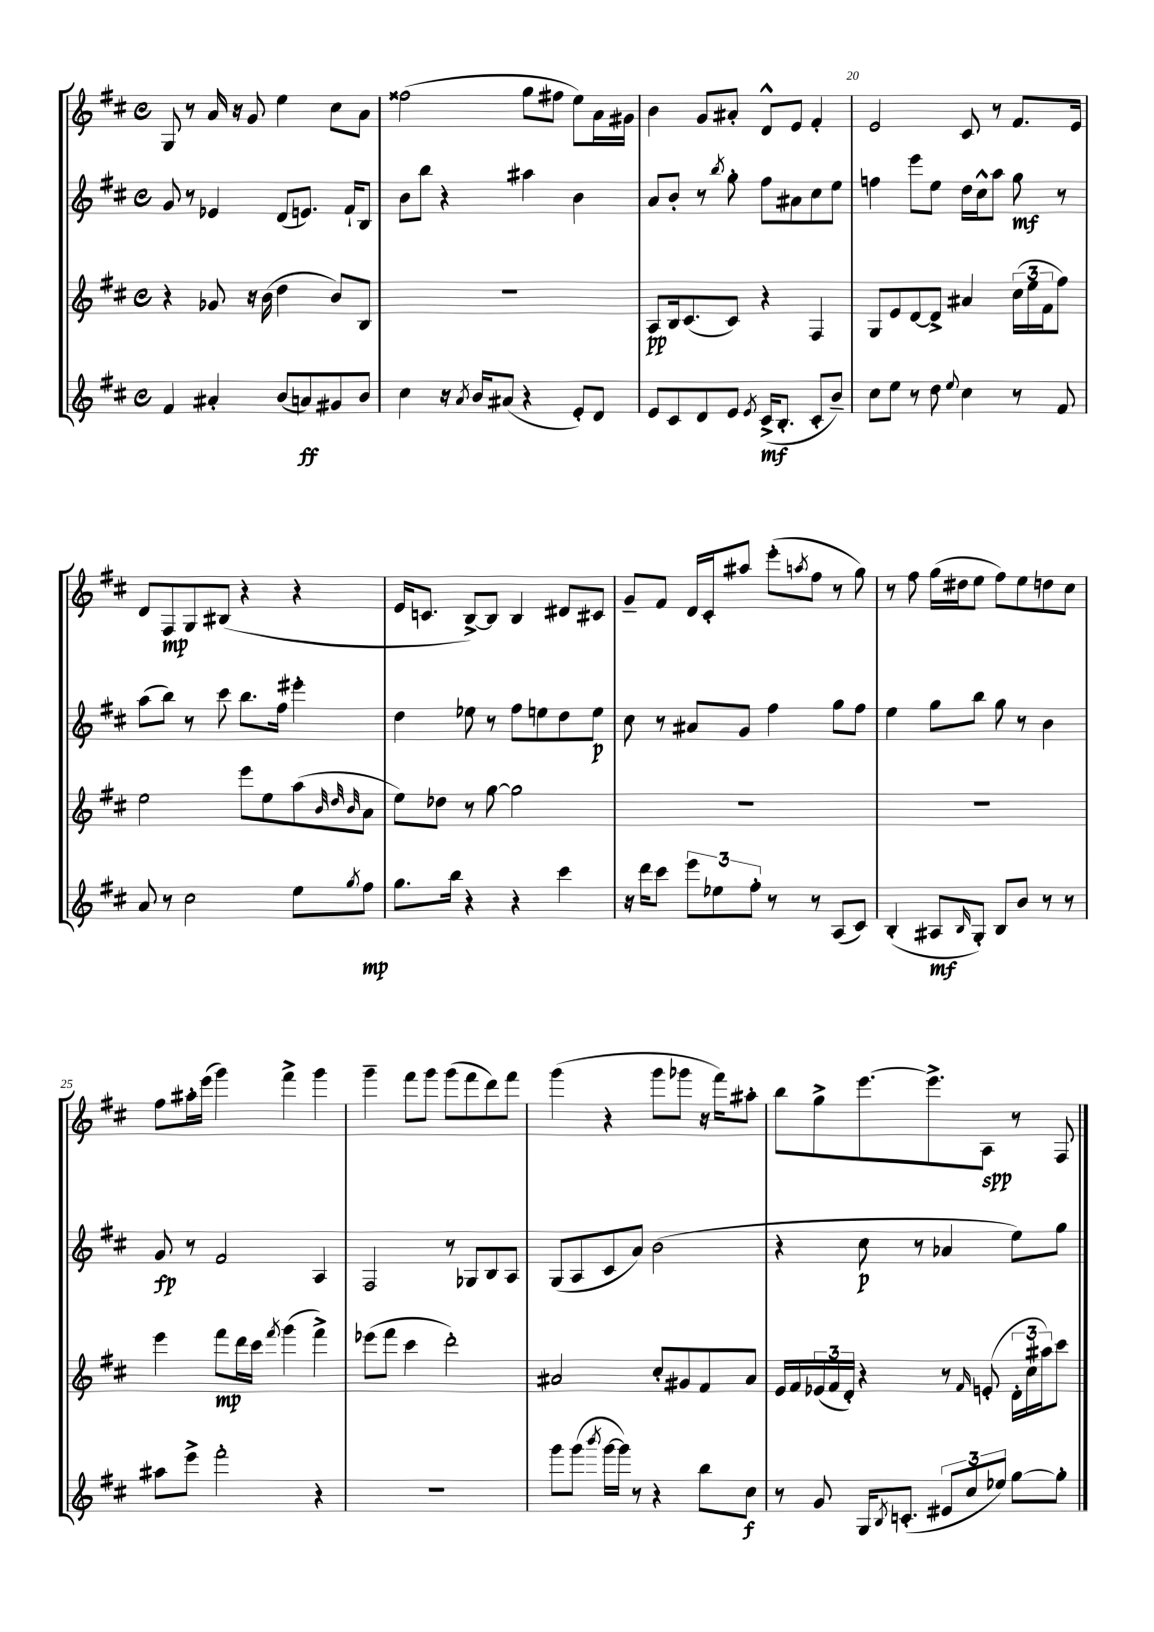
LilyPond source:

<<
\new StaffGroup <<
\new Staff = "s0" {
    \clef treble \key d \major \defaultTimeSignature \time 4/4
    g8 r8 a'16 r16 g'8 e''4 cis''8 a'8 |
    fisis''2( g''8 fis''8 e''8) a'16 gis'16 |
    b'4 g'8 ais'8-. d'8-^ e'8 fis'4-. |
    e'2 cis'8 r8 fis'8. e'16 |
    d'8 fis8\mp g8 bis8( r4 r4 |
    e'16 c'8. b8~->) b8 b4 dis'8 cis'8 |
    g'8-- fis'8 d'16 cis'16-. ais''8 e'''8-.( \acciaccatura { a''8 } fis''8 r8 g''8) |
    r8 fis''8 g''16( dis''16 e''8 fis''8) e''8 d''8 cis''8 |
    fis''8 ais''16-. e'''16( g'''4) fis'''4-> g'''4 |
    g'''4-- fis'''8 g'''8 g'''8( fis'''8 d'''8) fis'''8 |
    g'''4( r4 g'''8 ges'''8 r16 fis'''16) ais''8-. |
    b''8 g''8-> e'''8.~ e'''8.-> a8\spp r8 fis8 \bar "|." |
}
\new Staff = "s1" {
    \clef treble \key d \major \defaultTimeSignature \time 4/4
    g'8 r8 ees'4 d'8( e'8.) fis'16-! b8 |
    b'8 b''8 r4 ais''4 b'4 |
    a'8 b'8-. r8 \acciaccatura { b''8 } g''8-. fis''8 ais'8 cis''8 e''8 |
    f''4 e'''8 e''8 d''16 cis''16-^ a''8 g''8\mf r8 |
    a''8( b''8) r8 cis'''8 b''8. fis''16 eis'''4-. |
    d''4 ees''8 r8 fis''8 e''8 d''8 e''8\p |
    cis''8 r8 ais'8 g'8 fis''4 g''8 fis''8 |
    e''4 g''8 b''8 g''8 r8 b'4 |
    g'8\fp r8 fis'2 a4 |
    fis2 r8 ges8 b8 a8 |
    g8( a8 cis'8 a'8) b'2( |
    r4 cis''8\p r8 aes'4 e''8) g''8 \bar "|." |
}
\new Staff = "s2" {
    \clef treble \key d \major \defaultTimeSignature \time 4/4
    r4 ges'8 r16 b'16( d''4 b'8) b8 |
    R1 |
    a8\pp b16 cis'8.( cis'8) r4 fis4 |
    g8 e'8 d'8~ d'8-> ais'4 \tuplet 3/2 { cis''16( e''16 fis'16 } fis''8) |
    e''2 e'''8 e''8 a''8( \grace { b'32 d''32 b'32 } a'8 |
    e''8) des''8 r8 g''8~ g''2 |
    R1 |
    R1 |
    e'''4 fis'''8\mp d'''16 cis'''16 \acciaccatura { fis'''8 } g'''4( fis'''4->) |
    ees'''8( fis'''8 cis'''4 d'''2-.) |
    ais'2 cis''8-. gis'8 fis'8 ais'8 |
    e'16 fis'16 \tuplet 3/2 { ees'16( fis'16 d'16-.) } r4 r8 \grace { fis'16 } e'8-.( \tuplet 3/2 { d'16-. cis''16 ais''16) } cis'''8 \bar "|." |
}
\new Staff = "s3" {
    \clef treble \key d \major \defaultTimeSignature \time 4/4
    fis'4 ais'4-. b'8( a'8\ff) gis'8 b'8 |
    cis''4 r16 \acciaccatura { a'8 } b'16 ais'8( r4 e'8-.) d'8 |
    e'8 cis'8 d'8 e'8 \acciaccatura { e'8 } cis'16->\mf( b8.-. cis'8-. b'8--) |
    cis''8 e''8 r8 d''8 \appoggiatura { e''8 } cis''4 r8 fis'8 |
    a'8 r8 cis''2 e''8 \acciaccatura { g''8 } fis''8\mp |
    g''8. b''16 r4 r4 cis'''4 |
    r16 d'''16 cis'''8 \tuplet 3/2 { e'''8 ees''8 fis''8-. } r8 r8 a8( cis'8) |
    b4-.( ais8\mf \grace { b16 } g8-.) b8 b'8 r8 r8 |
    ais''8 e'''8-> fis'''2-. r4 |
    R1 |
    g'''8 g'''8( \acciaccatura { b'''8 } g'''16~ g'''16) r8 r4 b''8 cis''8\f |
    r8 g'8 g16 \acciaccatura { b8 } c'8.-.( \tuplet 3/2 { eis'8 cis''8 ees''8) } g''8~ g''8-. \bar "|." |
}
>>
>>
\layout { \context { \Score currentBarNumber = #17 \override BarNumber.break-visibility = ##(#f #t #t) barNumberVisibility = #(every-nth-bar-number-visible 5) } }
